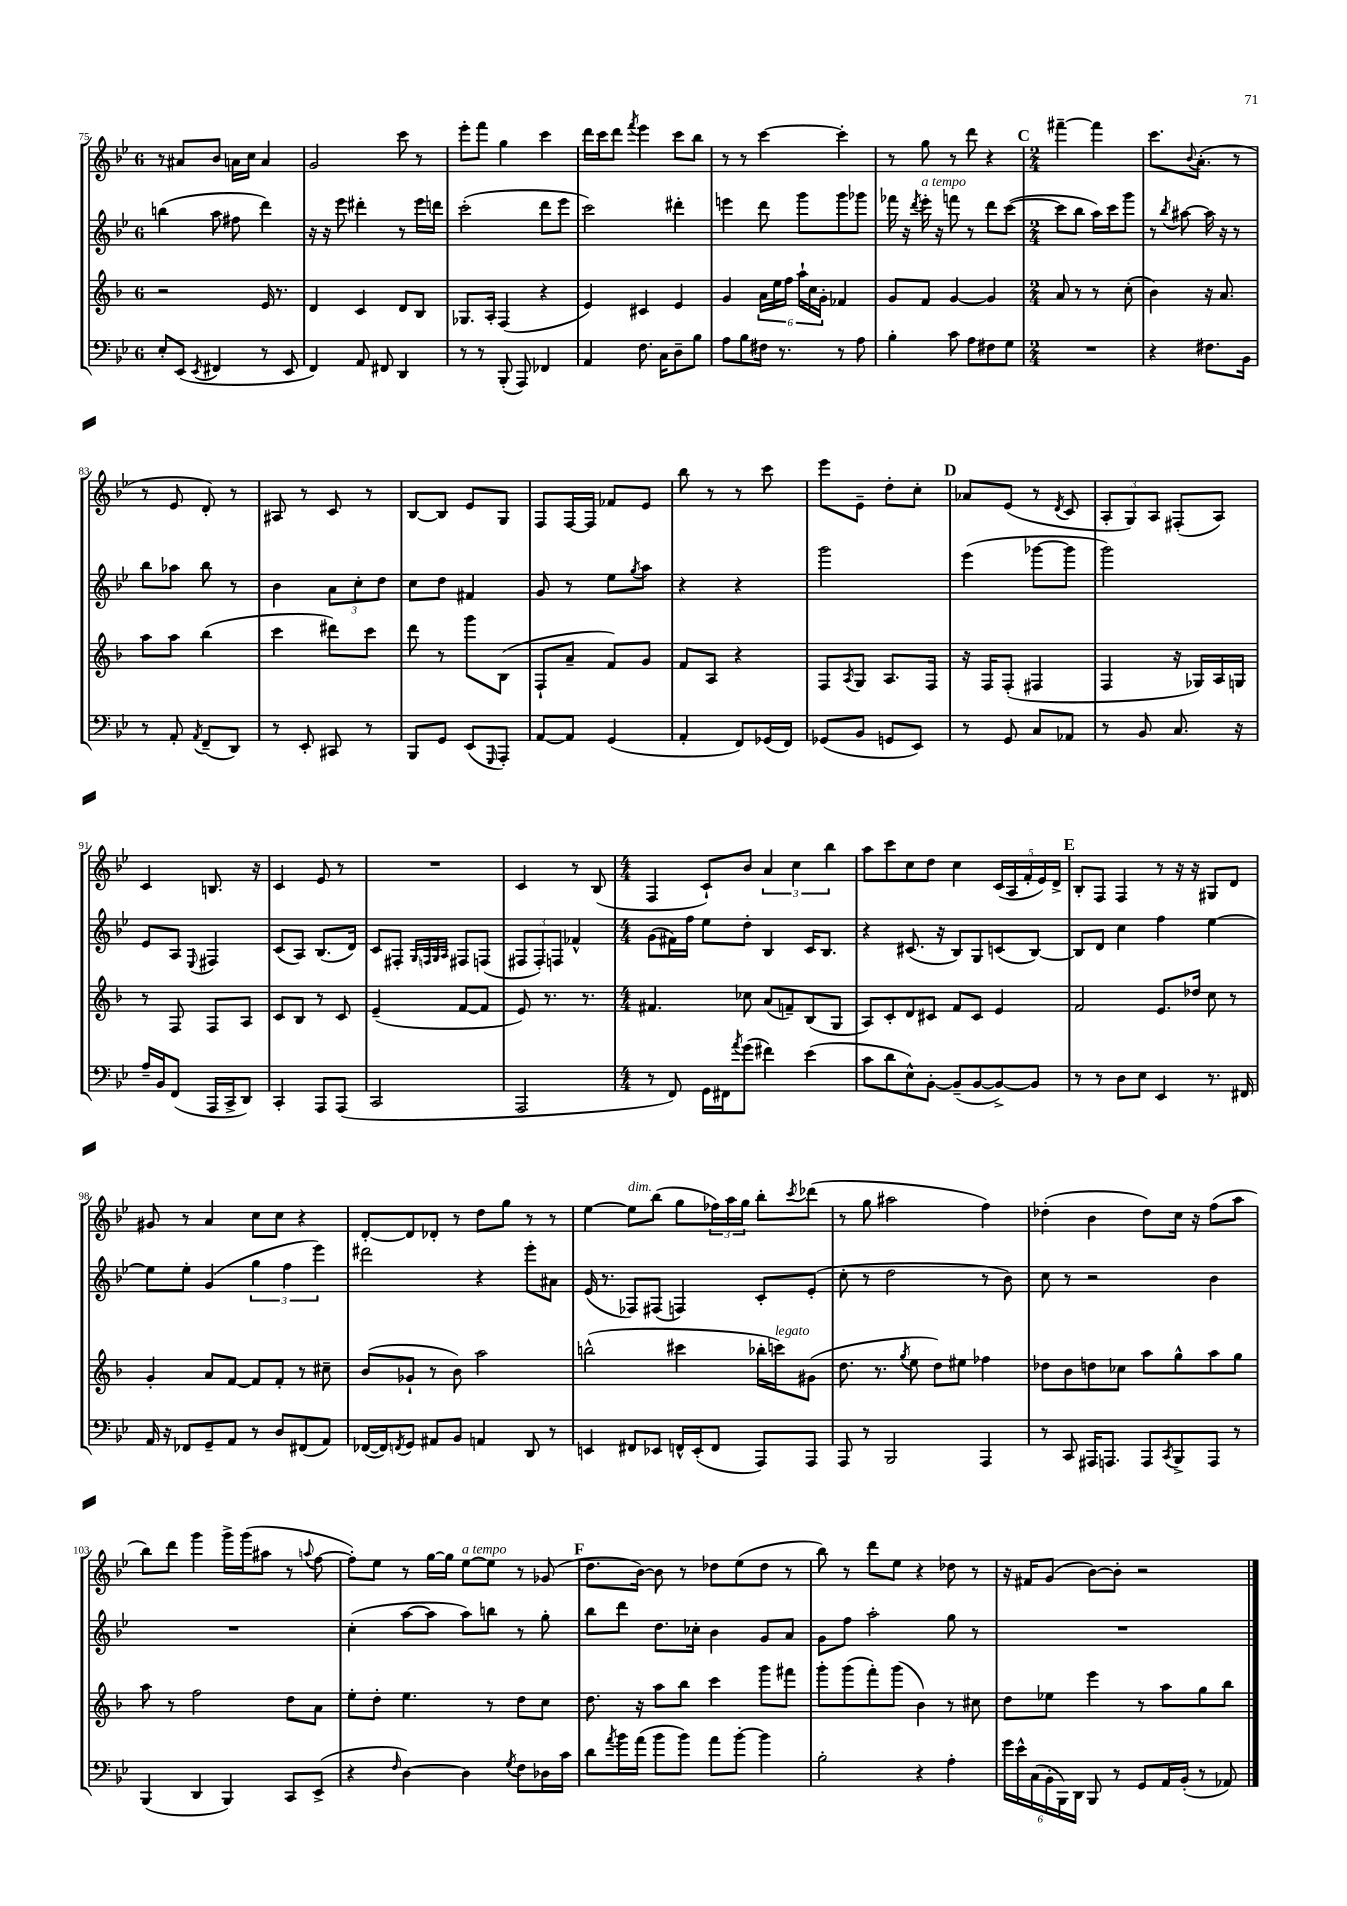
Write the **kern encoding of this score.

**kern	**kern	**kern	**kern
*part4	*part3	*part2	*part1
*staff4	*staff3	*staff2	*staff1
*clefF4	*clefG2	*clefG2	*clefG2
*k[b-e-]	*k[b-]	*k[b-e-]	*k[b-e-]
*M6/8	*M6/8	*M6/8	*M6/8
=75	=75	=75	=75
8E-'/L	2r	(4bbn\	8r
(8EE-/J	.	.	8a#X/L
8qEE-/	.	.	.
4FF#X/	.	8aa\	8b-/J
.	.	8ff#X\	16an\LL
.	.	.	16cc\JJ
8r	16e/	4ddd\)	4a/
.	8.r	.	.
8EE-/	.	.	.
=76	=76	=76	=76
4FF/)	4d/	16r	2g/
.	.	16r	.
.	.	8eee-\	.
8AA/	4c/	4ddd#X'\	.
8FF#X/	.	.	.
4DD/	8d/L	8r	8ccc\
.	8B-/J	16eee-\LL	8r
.	.	16dddn\JJ	.
=77	=77	=77	=77
8r	8.G-X/L	(2ccc'\	8eee-'\L
8r	.	.	8fff\J
.	16A'/Jk	.	.
(8BBB-'/	(4F/	.	4gg\
8AAA/)	.	.	.
4FF-X/	4r	8ddd\L	4ccc\
.	.	8eee-\J	.
=78	=78	=78	=78
4AA/	4e/)	2ccc\)	16ddd\LL
.	.	.	16ccc\J
.	.	.	8ddd\J
.	.	.	8qfff/
8.F\	4c#X/	.	4eee-\
16C\KL	.	.	.
8D~\	4e/	4ddd#X'\	8ccc\L
8B-\J	.	.	8bb-\J
=79	=79	=79	=79
8A\L	4g/	4eeen\	8r
8B-\	.	.	8r
16F#X\Jk	24a\LL	8ddd\	[4ccc\
.	24ee\	.	.
8.r	.	.	.
.	24ff\JJ	.	.
.	24aa`\LL	8ggg\L	.
.	24cc\	.	.
.	24g'\JJ	.	.
8r	4f-X/	8ggg\	4ccc'\]
8A\	.	8ggg-X\J	.
=80	=80	=80	=80
4B-'\	8g/L	16fff-X\	8r
.	.	16r	.
.	.	8qddd/	.
!	!	!LO:TX:a:i:t=a tempo	!
.	8f/J	16eee-'\	8gg\
.	.	16r	.
8c\	[4g/	8fffn\	8r
8A\L	.	8r	8ddd\
8F#X\	4g/]	8ddd\L	4r
8G\J	.	([8ccc\J	.
!!LO:REH:place=s1:t=C
=81	=81	=81	=81
*M2/4	*M2/4	*M2/4	*M2/4
2r	8a/	8ccc\L]	[4fff#X~\
.	8r	8bb-\J	.
.	8r	16aa\LL)	4fff#\]
.	.	16ccc\J	.
.	(8cc'\	8ggg\J	.
=82	=82	=82	=82
4r	4b-\)	8r	8.ccc\L
.	.	8qbb-/	.
.	.	[8aa#X\	.
.	.	.	8qqb-/
.	.	.	(8.a'\J
8.F#X\L	16r	16aa#\]	.
.	8.a/	16r	.
.	.	8r	8r
16BB-\Jk	.	.	.
!!LO:LB:g=z
=83	=83	=83	=83
8r	8aa\L	8bb-\L	8r
8AA'/	8aa\J	8aa-X\J	8e-/
8qAA/	.	.	.
(8FF~/L	(4bb-\	8bb-\	8d'/)
8DD/J)	.	8r	8r
=84	=84	=84	=84
8r	4ccc\	4b-\	8A#X/
8EE-'/	.	.	8r
8CC#X/	8ddd#X\L)	12a\L	8c/
.	.	12cc'\	.
8r	8ccc\J	.	8r
.	.	12dd\J	.
=85	=85	=85	=85
8BBB-/L	8ddd\	8cc\L	[8B-/L
8GG/J	8r	8dd\J	8B-/J]
(8EE-/L	8ggg\L	4f#X/	8e-/L
16qqGGG/	.	.	.
8AAA'/J)	(8B-\J	.	8G/J
=86	=86	=86	=86
[8AA/L	8F`/L	8g/	8F/L
8AA/J]	8a~/J	8r	[16F/L
.	.	.	16F/JJ]
(4GG/	8f/L)	8ee-\L	8f-X/L
.	.	8qgg/	.
.	8g/J	8aa\J	8e-/J
=87	=87	=87	=87
4AA'/	8f/L	4r	8bb-\
.	8A/J	.	8r
8FF/L)	4r	4r	8r
(16GG-X/L	.	.	8ccc\
16FF/JJ)	.	.	.
=88	=88	=88	=88
(8GG-X/L	8F/L	2ggg\	8eee-\L
.	8qA/	.	.
8BB-/J	8G/J	.	8e-~\J
8GGn/L	8.A/L	.	8dd'\L
8EE-/J)	.	.	8cc'\J
.	16F/Jk	.	.
!!LO:REH:place=s1:t=D
=89	=89	=89	=89
8r	16r	(4eee-\	8a-X/L
.	16F/KL	.	.
8GG/	(8F'/J	.	(8e-/J
8C/L	4F#X/	[8ggg-X\L	8r
.	.	.	8qd/
8AA-X/J	.	8ggg-\J]	8c/
=90	=90	=90	=90
8r	4F/	2ggg\)	12A'/L
.	.	.	12G/)
8BB-/	.	.	.
.	.	.	12A/J
8.C/	16r	.	(8F#X'/L
.	16G-X/LL)	.	.
.	16A/	.	8A/J)
16r	16Gn/JJ	.	.
!!LO:LB:g=z
=91	=91	=91	=91
16A~/LL	8r	8e-/L	4c/
16BB-/J	.	.	.
(8FF/J	8F/	8A/J	.
.	.	8qqE-/	.
16AAA/LL	8F/L	4F#X/	8.Bn/
16CC^/J	.	.	.
8DD/J)	8A/J	.	.
.	.	.	16r
=92	=92	=92	=92
4CC'/	8c/L	(8c/L	4c/
.	8B-/J	8A/J)	.
8AAA/L	8r	(8.B-/L	8e-/
(8AAA/J	8c/	.	8r
.	.	16d/Jk)	.
=93	=93	=93	=93
2CC/	(4e~/	8c/L	2r
.	.	8F#X'/J	.
.	.	32qqG/LLL	.
.	.	32qqFn/	.
.	.	32qqG/	.
.	.	32qqA/JJJ	.
.	[8f/L	8F#X/L	.
.	8f/J]	(8Fn/J	.
=94	=94	=94	=94
2AAA/	8e/)	12F#X/L	4c/
.	.	12F#'/)	.
.	8.r	.	.
.	.	12Fn/J	.
.	.	4f-X^^/	8r
.	8.r	.	.
.	.	.	(8B-/
=95	=95	=95	=95
*M4/4	*M4/4	*M4/4	*M4/4
8r	4.f#X/	(8g\L	4F/
8FF/)	.	16f#X\L)	.
.	.	16ff\JJ	.
16GG\LL	.	8ee-\L	8c`/L)
16FF#X\J	.	.	.
8qa/	.	.	.
(8g\J	8cc-X\	8dd'\J	8b-/J
4f#X\)	(8a/L	4B-/	6a/
.	8fn~/)	.	.
.	.	.	6cc\
(4e-\	(8B-/	16c/KL	.
.	.	8.B-/J	.
.	.	.	6bb-\
.	8G/J	.	.
=96	=96	=96	=96
8c\L	8A/L)	4r	8aa\L
8d\	8c'/	.	8ccc\
8E-^^\)	8d/	(8.c#X/	8cc\
[8BB-'\J	8c#X/J	.	8dd\J
.	.	16r	.
(8BB-~/L]	8f/L	8B-/L)	4cc\
[8BB-/	8c#/J	8G/	.
8BB-^/_)	4e/	(8cn/	(20c/LL
.	.	.	20A/
.	.	.	20f'/
8BB-/J]	.	[8B-/J)	.
.	.	.	20e-/)
.	.	.	20d^/JJ
!!LO:REH:place=s1:t=E
=97	=97	=97	=97
8r	2f/	8B-/L]	8B-'/L
8r	.	8d/J	8F/J
8D\L	.	4cc\	4F/
8E-\J	.	.	.
4EE-/	8.e/L	4ff\	8r
.	.	.	16r
.	16dd-X/Jk	.	16r
8.r	8cc\	[4ee-\	8G#X/L
.	8r	.	8d/J
16FF#X/	.	.	.
!!LO:LB:g=z
=98	=98	=98	=98
16AA/	4g'/	8ee-\L]	8g#X/
16r	.	.	.
8FF-X/L	.	8ee-'\J	8r
8GG~/	8a/L	(4g/	4a/
8AA/J	[8f/J	.	.
8r	8f/L]	6gg\	8cc\L
8D/L	8f'/J	.	8cc\J
.	.	6ff\	.
(8FF#X/	8r	.	4r
.	.	6eee-\)	.
8AA/J)	8cc#X~\	.	.
=99	=99	=99	=99
([16FF-X/LL	(8b-/L	2ddd#X\	[8d'/L
16FF-/J])	.	.	.
8qFFn/	.	.	.
8GG/J	8g-X`/J	.	8d/]
8AA#X/L	8r	.	8d-X'/J
8BB-/J	8b-\)	.	8r
4AAn/	2aa\	4r	8dd\L
.	.	.	8gg\J
8DD/	.	8eee-'\L	8r
8r	.	8a#X\J	8r
=100	=100	=100	=100
4EEn/	(2bbn^^\	(16e-/	[4ee-\
.	.	8.r	.
!	!	!	!LO:TX:a:i:t=dim.
8FF#X/L	.	8F-X/L)	8ee-\L]
8EE-X/J	.	(8F#X/J	(8bb-\J
16FFn^^/LL	4ccc#X\	4Fn/)	8gg\L
(16EE-'/J	.	.	.
8FF/J	.	.	24ff-X\L)
.	.	.	24aa\
.	.	.	24gg\JJ
8AAA/L)	16bb-X'\LL	8c'/L	8bb-'\L
!	!LO:TX:a:i:t=legato	!	!
.	16cccn\J)	.	.
.	.	.	8qccc/
8AAA/J	(8g#X\J	(8e-'/J	(8ddd-X\J
=101	=101	=101	=101
8AAA/	8.dd\	8cc'\	8r
8r	.	8r	8gg\
.	8.r	.	.
2BBB-/	.	2dd\	2aa#X\
.	8qgg/	.	.
.	8ee\	.	.
.	8dd\L)	.	.
.	8ee#X\J	.	.
4AAA/	4ff-X\	8r	4ff\)
.	.	8b-\)	.
=102	=102	=102	=102
8r	8dd-X\L	8cc\	(4dd-X'\
8CC/	8b-\	8r	.
16AAA#X/KL	8ddn\	2r	4b-\
8.AAAn/J	.	.	.
.	8cc-X\J	.	.
8AAA/L	8aa\L	.	8dd-\L)
8qCC/	.	.	.
8BBB-^/	8gg^^\	.	16cc\Jk
.	.	.	16r
8AAA/J	8aa\	4b-\	(8ff\L
8r	8gg\J	.	8aa\J
!!LO:LB:g=z
=103	=103	=103	=103
(4BBB-/	8aa\	1r	8bb-\L)
.	8r	.	8ddd\J
4DD/	2ff\	.	4ggg\
4BBB-/)	.	.	16ggg^\LL
.	.	.	(16ggg\J
.	.	.	8aa#X\J
8CC/L	8dd\L	.	8r
.	.	.	8qqaan/
(8EE-^/J	8a\J	.	[8ff\
=104	=104	=104	=104
4r	8ee'\L	(4cc'\	8ff'\L])
.	8dd'\J	.	8ee-\J
16qqF/	.	.	.
[4D\)	4.ee\	[8aa\L	8r
.	.	8aa\J]	[16gg\LL
.	.	.	16gg\JJ]
!	!	!	!LO:TX:a:i:t=a tempo
4D\]	.	8aa\L)	[8ee-\L
.	8r	8bbn\J	8ee-\J]
8qG/	.	.	.
8F\L	8dd\L	8r	8r
16D-X\L	8cc\J	8gg'\	(8g-X/
16c\JJ	.	.	.
!!LO:REH:place=s1:t=F
=105	=105	=105	=105
8d\L	8.dd\	8bb-\L	8.dd\L
8qa/	.	.	.
16b-\L	.	8ddd\J	.
(16a\JJ	16r	.	[16b-\Jk)
8b-\L	8aa\L	8.dd\L	8b-\]
8b-\J)	8bb-\J	.	8r
.	.	16cc-X'\Jk	.
8a\L	4ccc\	4b-\	8dd-X\L
[8b-'\J	.	.	(8ee-\
4b-\]	8ggg\L	8g/L	8dd-\J
.	8fff#X\J	8a/J	8r
=106	=106	=106	=106
2B-'\	8ggg'\L	8g\L	8bb-\)
.	(8ggg\	8ff\J	8r
.	8fff'\)	2aa'\	8ddd\L
.	(8ggg\J	.	8ee-\J
4r	4b-\)	.	4r
4A'\	8r	8gg\	8dd-X\
.	8cc#X\	8r	8r
=107	=107	=107	=107
24g\LL	8dd\L	1r	16r
24e-^^\	.	.	.
.	.	.	16f#X/KL
(24C\	.	.	.
24BB-'\	8ee-X\J	.	(8g/J
24BBB-\)	.	.	.
24DD\JJ	.	.	.
8BBB-/	4eee\	.	[8b-\L)
8r	.	.	8b-'\J]
8GG/L	8r	.	2r
16AA/L	8aa\L	.	.
(16BB-'/JJ	.	.	.
8r	8gg\	.	.
8AA-X/)	8bb-\J	.	.
==	==	==	==
*-	*-	*-	*-
